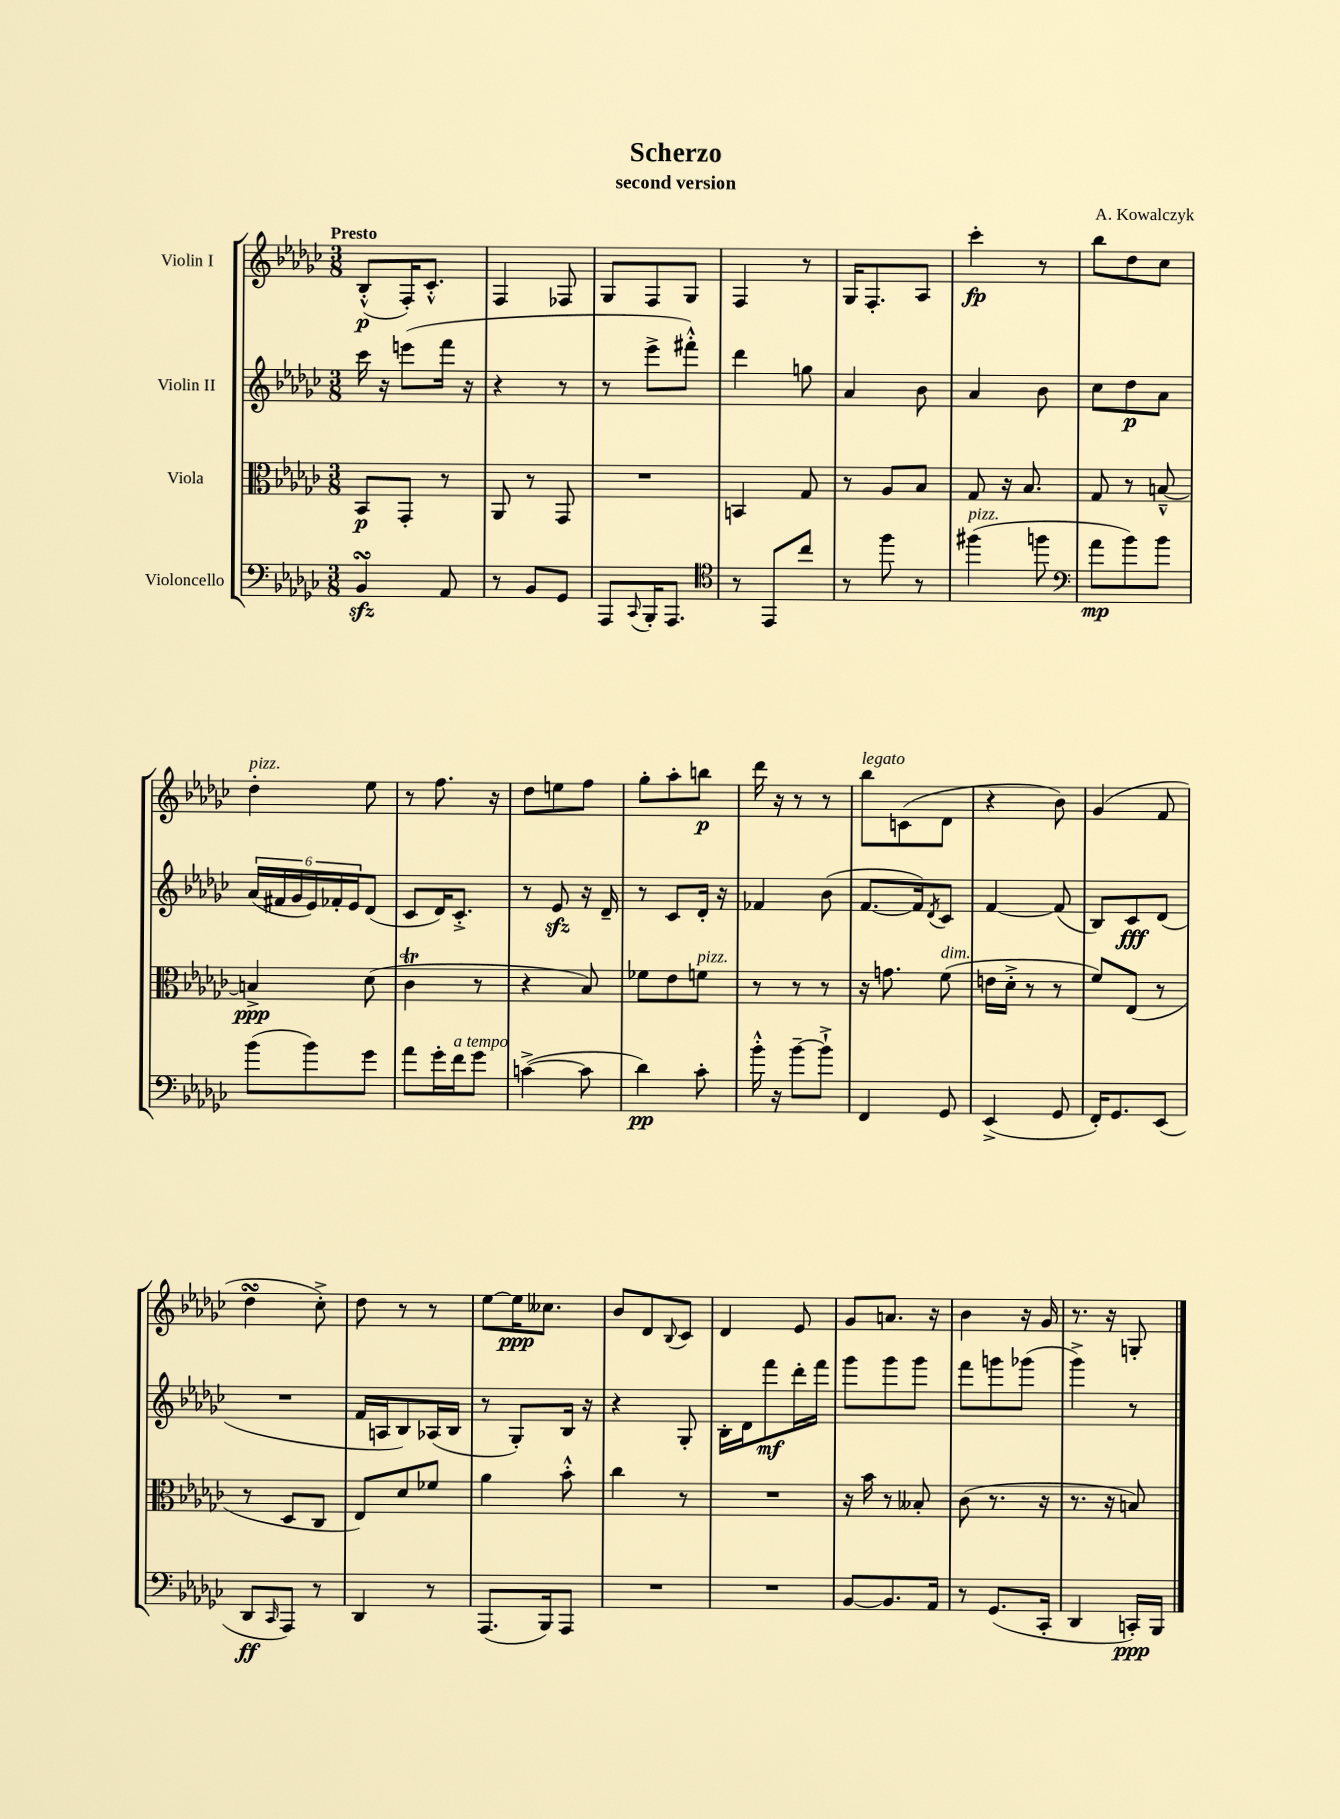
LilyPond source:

\header { title = "Scherzo" composer = "A. Kowalczyk" subtitle = "second version" }
<<
\new StaffGroup <<
\new Staff = "s0" \with { instrumentName = "Violin I" } {
    \clef treble \key ges \major \numericTimeSignature \time 3/8 \tempo "Presto"
    bes8-.-^\p( f16-.) ces'8.-.-^ |
    f4 fes8 |
    ges8 f8 ges8 |
    f4 r8 |
    ges16 f8.-. aes8 |
    ces'''4-.\fp r8 |
    bes''8 des''8 ces''8 |
    des''4-.^\markup { \italic "pizz." } ees''8 |
    r8 f''8. r16 |
    des''8 e''8 f''8 |
    ges''8-. aes''8-. b''8\p |
    des'''16 r16 r8 r8 |
    bes''8^\markup { \italic "legato" } c'8( des'8 |
    r4 bes'8) |
    ges'4( f'8 |
    des''4\turn ces''8-.->) |
    des''8 r8 r8 |
    ees''8~ ees''16\ppp ceses''8. |
    bes'8 des'8 \appoggiatura { bes8 } ces'8 |
    des'4 ees'8 |
    ges'8 a'8. r16 |
    bes'4 r16 ges'16 |
    r8. r16 g8-. \bar "|." |
}
\new Staff = "s1" \with { instrumentName = "Violin II" } {
    \clef treble \key ges \major \numericTimeSignature \time 3/8
    ces'''16 r16 e'''8( f'''16 r16 |
    r4 r8 |
    r8 ees'''8-> fis'''8-.-^) |
    des'''4 g''8 |
    aes'4 bes'8 |
    aes'4 bes'8 |
    ces''8 des''8\p aes'8 |
    \tuplet 6/4 { aes'16( fis'16 ges'16 ees'16) fes'16-. ees'16 } des'8( |
    ces'8 des'16) ces'8.-.-> |
    r8 ees'8\sfz r16 des'16-- |
    r8 ces'8 des'16-. r16 |
    fes'4 bes'8( |
    f'8.~ f'16) \acciaccatura { des'8 } ces'8 |
    f'4~ f'8( |
    bes8) ces'8\fff des'8( |
    R4. |
    f'16 a16 bes8) aes16( bes16 |
    r8 ges8-.) bes16 r16 |
    r4 ges8-. |
    bes16-. des'16 f'''8\mf des'''16-. f'''16 |
    ges'''8 ges'''8 ges'''8 |
    f'''8 g'''8 ges'''8( |
    ges'''4->) r8 \bar "|." |
}
\new Staff = "s2" \with { instrumentName = "Viola" } {
    \clef alto \key ges \major \numericTimeSignature \time 3/8
    bes,8\p ges,8-. r8 |
    aes,8 r8 ges,8 |
    R4. |
    b,4 ges8 |
    r8 aes8 bes8 |
    ges8 r16 bes8. |
    ges8 r8 b8~---^ |
    b4->\ppp des'8( |
    ces'4\trill r8 |
    r4 bes8) |
    fes'8 ees'8 f'8^\markup { \italic "pizz." } |
    r8 r8 r8 |
    r16 g'8. f'8^\markup { \italic "dim." }( |
    e'16 des'16-.-> r8 r8 |
    f'8) ees8( r8 |
    r8 des8 ces8 |
    ees8) des'8 fes'8 |
    aes'4 bes'8-.-^ |
    ces''4 r8 |
    R4. |
    r16 bes'16 r8 beses8-. |
    ces'8( r8. r16 |
    r8. r16 b8) \bar "|." |
}
\new Staff = "s3" \with { instrumentName = "Violoncello" } {
    \clef bass \key ges \major \numericTimeSignature \time 3/8
    bes,4\turn\sfz aes,8 |
    r8 bes,8 ges,8 |
    aes,,8 \appoggiatura { ces,8 } bes,,16-. aes,,8. |
    \clef tenor r8 ees,8 ces''8 |
    r8 f''8 r8 |
    fis''4^\markup { \italic "pizz." }( f''8 |
    \clef bass aes'8\mp bes'8) bes'8 |
    bes'8( bes'8) ges'8 |
    aes'8 ges'16-. f'16^\markup { \italic "a tempo" } ges'8 |
    c'4~->( c'8 |
    des'4\pp) ces'8-. |
    bes'16-.-^ r16 bes'8~-- bes'8-!-> |
    f,4 ges,8 |
    ees,4->( ges,8 |
    f,16-.) ges,8. ees,8( |
    des,8\ff \grace { ces,16 } aes,,8) r8 |
    des,4 r8 |
    aes,,8.( bes,,16) aes,,8 |
    R4. |
    R4. |
    bes,8~ bes,8. aes,16 |
    r8 ges,8.( ces,16-. |
    des,4 c,16-.\ppp) bes,,16 \bar "|." |
}
>>
>>
\layout { \context { \Score \remove "Bar_number_engraver" } }
